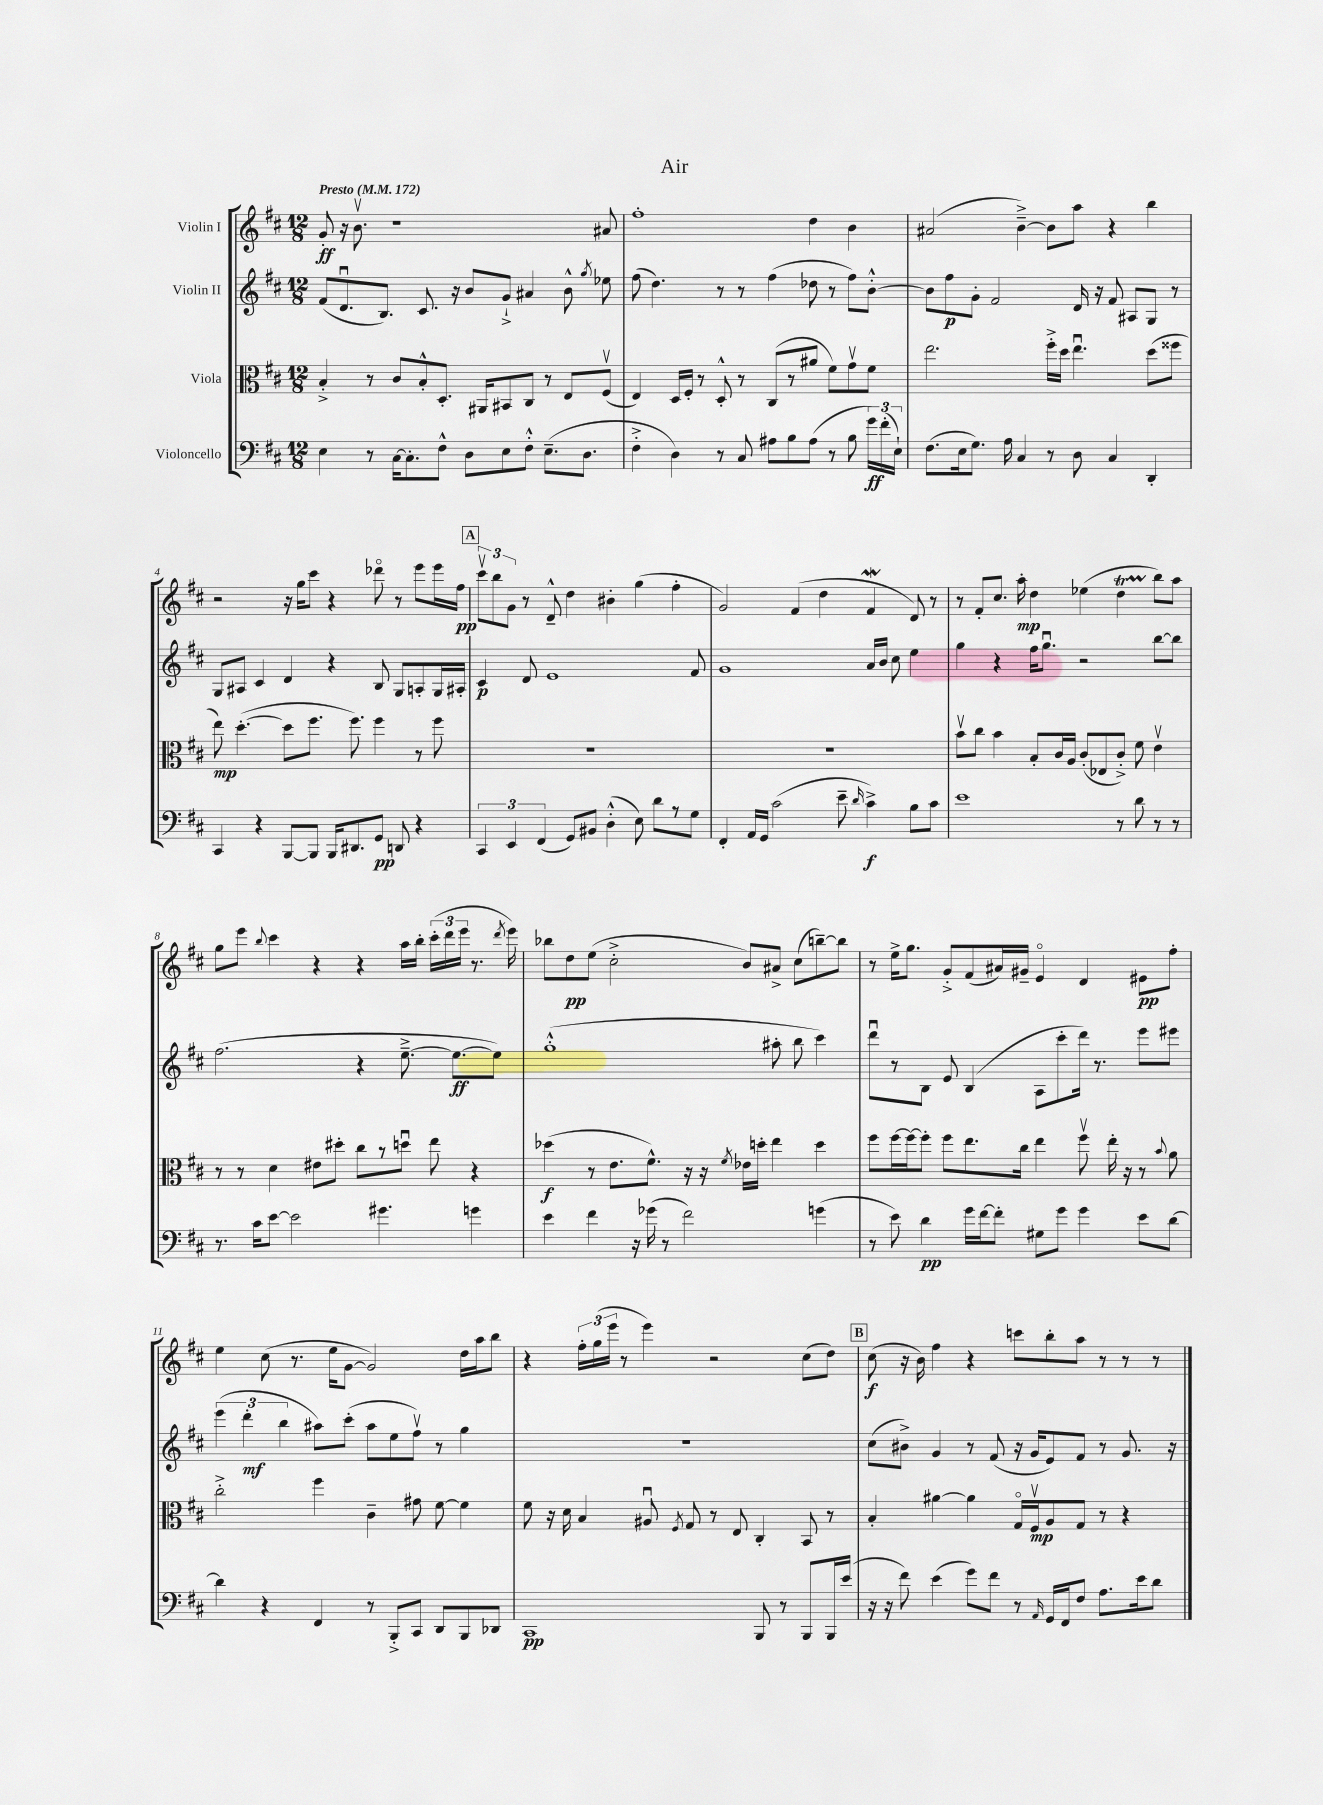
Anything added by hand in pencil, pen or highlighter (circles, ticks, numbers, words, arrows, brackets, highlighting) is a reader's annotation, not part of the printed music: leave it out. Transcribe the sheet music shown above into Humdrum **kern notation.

**kern	**kern	**kern	**kern
*staff4	*staff3	*staff2	*staff1
*clefF4	*clefC3	*clefG2	*clefG2
*k[f#c#]	*k[f#c#]	*k[f#c#]	*k[f#c#]
*M12/8	*M12/8	*M12/8	*M12/8
*MM172	*MM172	*MM172	*MM172
4E	4B'^	(8f#	8g'
.	.	8.du	16r
.	.	.	8.bv
8r	8r	.	.
.	.	8.B)	.
[16C#	8c#	.	1r
8.C#']	.	.	.
.	8B'^^	8.c#	.
8F#^^	8.D'	.	.
.	.	16r	.
8D	.	8b	.
.	16AA#	.	.
8E	8BB#	8g`^	.
8F#'^^	8C#	4a#	.
(8.E~	8r	.	.
.	8E	8b^^	.
8.D	.	.	.
.	.	8qgg	.
.	(8F#v	8ee-	8a#
=	=	=	=
4F#'^	4E)	(8ff#	1ff#'
.	.	4.dd)	.
4D)	16D	.	.
.	16F#'	.	.
.	8r	.	.
8r	8D'^^	8r	.
8C#	8r	8r	.
8A#	(8C#	(4ff#	.
8B	8r	.	.
(8A#	8a#	8dd-	4dd
8r	8f#)	8r	.
8B	8gv	8ff#)	4b
24g)	8f#	[8b'^^	.
(24f#'	.	.	.
24E`)	.	.	.
=	=	=	=
(8.F#	2.ee	8b]	(2a#
.	.	8ff#	.
16E	.	.	.
8.G)	.	8g'	.
.	.	2f#	.
16A	.	.	.
4C#	.	.	[4b~^)
8r	16ff#'^	.	8b]
.	16dd	.	.
8D	4.eeu	16d	8aa
.	.	16r	.
4C#	.	8f#	4r
.	.	8A#	.
4DD'	(8dd	8G	4bb
.	8ff##	8r	.
=	=	=	=
4CC#	8ee)	8G	2r
.	([4.dd'	8A#	.
4r	.	4c#	.
[8BBB	8dd]	4d	16r
.	.	.	16gg
8BBB]	8.ff#	.	8ccc#
16BBB	.	4r	4r
8.DD#	8.ff#)	.	.
8GG	4ff#	8B	8ddd-o
8DD	.	8G	8r
4r	8r	8A'	8eee
.	8ff#	16G	16eee
.	.	16A#'	16ff#
=	=	=	=
6CC#	1.r	4c#	12ccc#v
.	.	.	12bb
6EE	.	.	12g
.	.	8d	8r
(6FF#	.	.	.
.	.	1e	8d~^^
8GG)	.	.	4dd
8BB#	.	.	.
(4D'^^	.	.	4b#'
8E)	.	.	(4gg
8d	.	.	.
8r	.	.	4ff#'
8G	.	8f#	.
=	=	=	=
4FF#'	1.r	1g	2g)
16AA	.	.	.
16GG	.	.	.
(2c#	.	.	.
.	.	.	(4f#
.	.	.	4dd
8e~	.	.	.
16qqd	.	.	.
4c#^)	.	16a	4f#
.	.	16b	.
.	.	8cc#	.
8B	.	4ee	8d)
8c#	.	.	8r
=	=	=	=
1e	8bv	4gg	8r
.	8cc#	.	8f#'
.	4b	4r	8.cc#
.	.	.	16aa'
.	8B'	16ff#	4dd
.	.	8.ggu	.
.	16c#	.	.
.	16A	.	.
.	(8c#'	2r	(4ee-
.	8E-	.	.
8r	8c#'^)	.	4dd
8d	8f#	.	.
8r	4ev	[8bb	8bb)
8r	.	8bb]	8aa
=	=	=	=
8.r	8r	(2.ff#	8gg
.	8r	.	8eee
16c#	.	.	.
.	.	.	8qqbb
[8e	4d	.	4ccc#
2e]	.	.	.
.	8e#	.	4r
.	8dd#'	.	.
.	8cc#	4r	4r
4.g#	8r	.	.
.	8ddu	[8.ee~^	16aa
.	.	.	16bb'
.	8ee	.	(24ccc#'
.	.	.	24ddd
.	.	8.ee_	.
.	.	.	24eee
4g	4r	.	8.r
.	.	8ee])	.
.	.	.	8qddd
.	.	.	16eee)
=	=	=	=
4e	(4dd-	(1gg'^^	8bb-
.	.	.	8dd
4f#	8r	.	(8ee
.	8.e	.	2cc#'^
16r	.	.	.
(16g-	8.f#^^)	.	.
8r	.	.	.
2f#)	16r	.	.
.	16r	.	.
.	8qf#	.	.
.	16e-	.	8b)
.	16dd'	.	.
.	4ee	8aa#'	8a#^
.	.	8bb	(8cc#
(4g	4dd	4ccc#)	[8bb~)
.	.	.	8bb]
=	=	=	=
8r	8ff#	8dddu	8r
8e)	[16ff#	8r	16ee^
.	16ff#_	.	8.gg
4d	8ff#']	8B	.
.	8ff#	8e	8g'^
16g	8.ee	(4B	(8f#
[16f#	.	.	.
8f#']	.	.	16a#)
.	16cc#	.	16g#~
8G#	4ee	8A	4eo
8g	.	8ccc#'	.
4g	8ff#v	16ddd)	4d
.	.	8.r	.
.	16ee'	.	.
.	16r	.	.
8e	8r	8eee	8e#
.	8qqb	.	.
[8d	8a	8eee#	8ff#'
=	=	=	=
4d]	2cc#'^	(6eee	4ee
.	.	6ddd'	.
4r	.	.	(8cc#
.	.	6bb	.
.	.	.	8.r
4FF#	4ff#	8aa#)	.
.	.	.	16ee
.	.	(8ccc#'	[8g
8r	4c#~	8aa#	2g])
8BBB'^	.	8ee	.
8CC#	8g#	8ff#v)	.
8DD	[8f#	8r	.
8BBB	4f#]	4gg	16dd
.	.	.	16aa
8DD-	.	.	8bb
=	=	=	=
1CC#	8f#	1.r	4r
.	16r	.	.
.	16d	.	.
.	4B	.	24ff#'
.	.	.	(24gg
.	.	.	24eee
.	.	.	8r
.	8A#u	.	4eee)
.	8qF#	.	.
.	8G	.	.
.	8r	.	2r
.	8E	.	.
8BBB	4C#'	.	.
8r	.	.	.
8BBB	8BB	.	(8cc#
16BBB	8r	.	8dd)
(16e	.	.	.
=	=	=	=
16r	4B'	(8cc#	(8cc#
16r	.	.	.
8f#)	.	8b#^)	16r
.	.	.	16b)
(4e	[4a#	4g	4ff#
8g)	4a#]	8r	4r
8f#	.	(8f#	.
8r	16Go	16r	8ccc
.	16F#v	16g	.
16qqAA	.	.	.
16GG	8A	8e)	8bb'
16FF#	.	.	.
8F#	8G	8f#	8aa
8.A	8r	8r	8r
.	4r	8.g	8r
16e	.	.	.
8d	.	.	8r
.	.	16r	.
==	==	==	==
*-	*-	*-	*-
